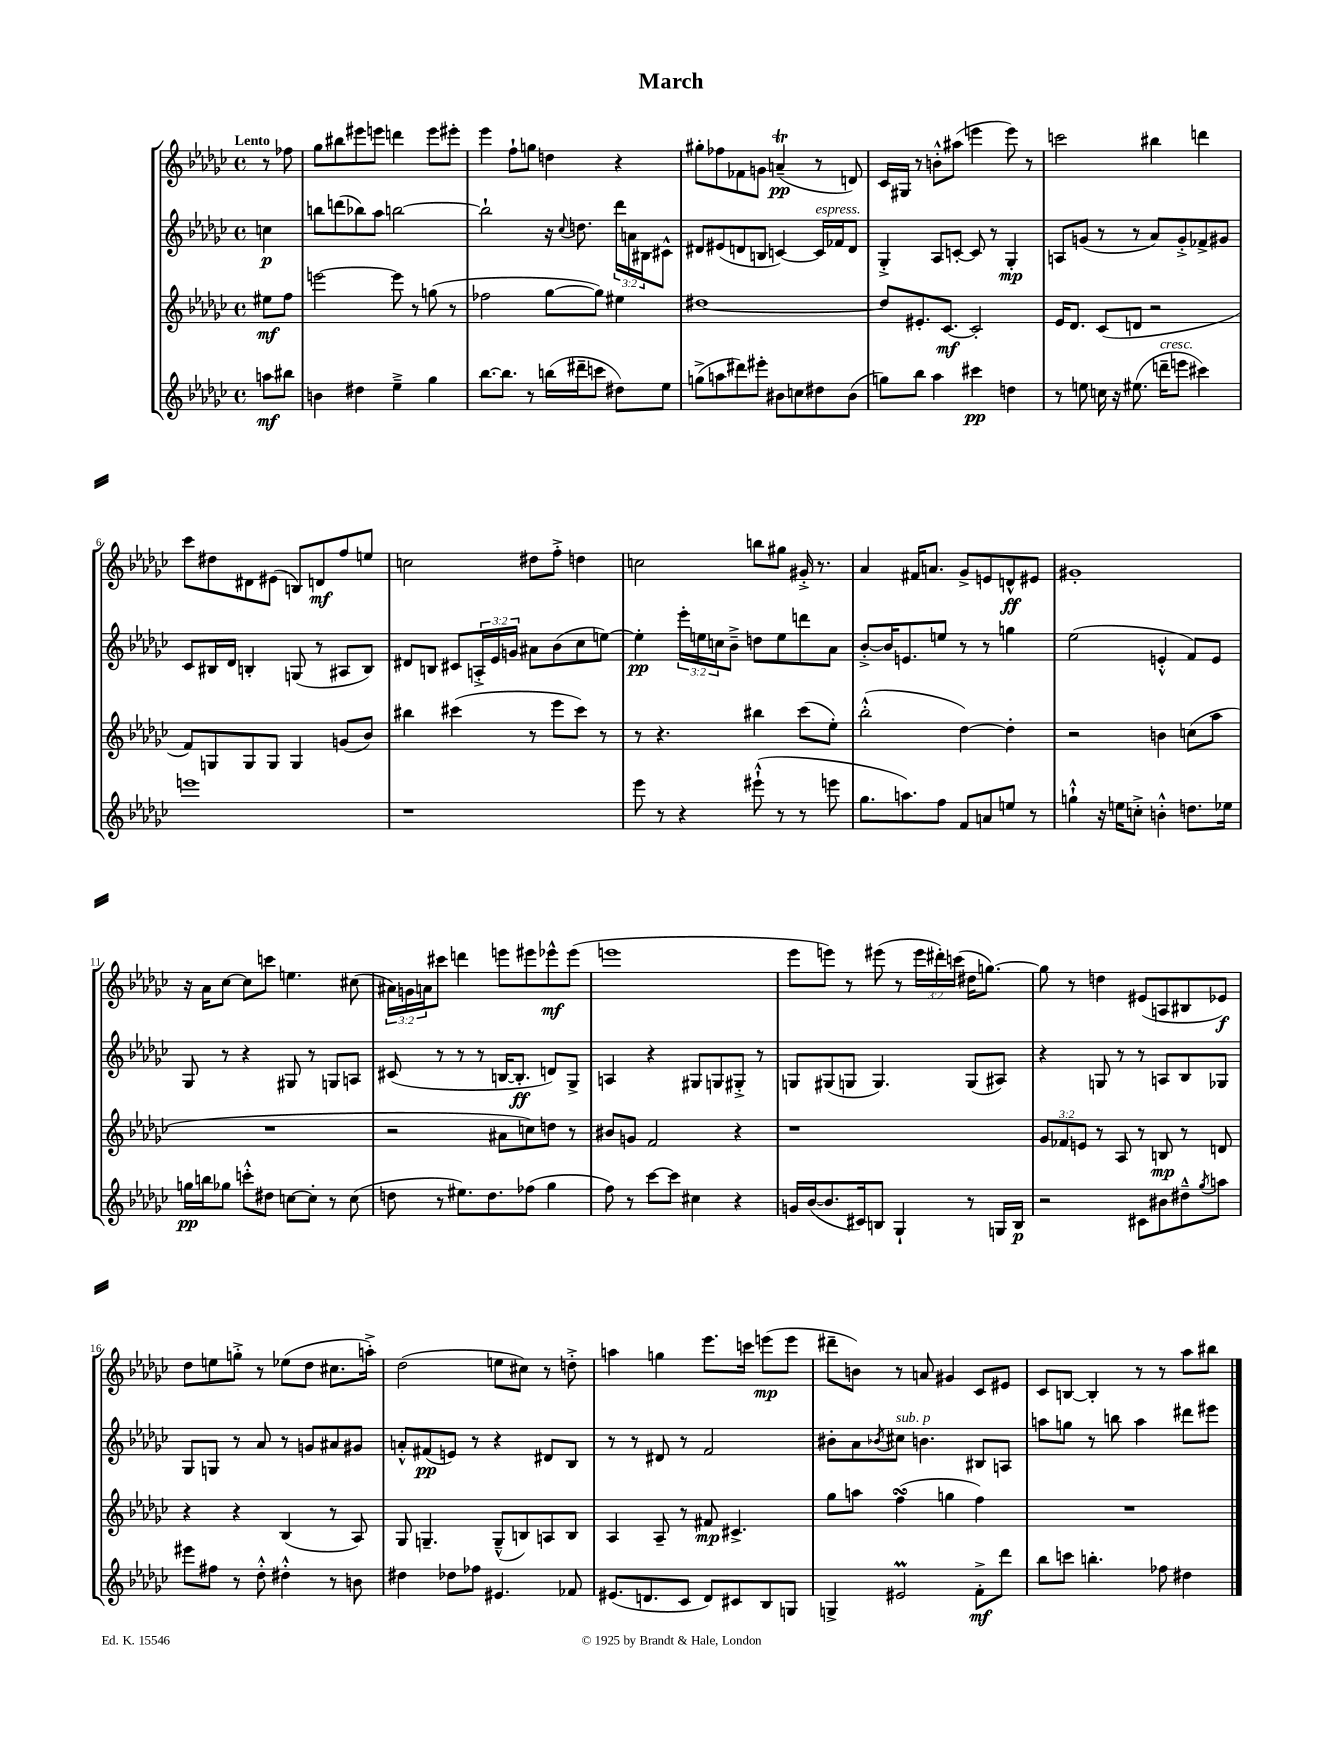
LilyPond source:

\header { title = "March" }
<<
\new StaffGroup <<
\new Staff = "s0" {
    \clef treble \key ges \major \defaultTimeSignature \time 4/4 \override Staff.TupletNumber.text = #tuplet-number::calc-fraction-text \partial 4 \tempo "Lento"
    r8 fes''8 |
    ges''8 bis''8 eis'''8 e'''8 d'''4 e'''8 eis'''8-. |
    ees'''4 f''8-! g''8 d''4 r4 |
    gis''8-. fes''8 fes'8 g'8 a'4--\trill\pp( r8 d'8) |
    ces'16 gis16 r8 b'8-.-^ ais''8( e'''4 e'''8) r8 |
    c'''2 bis''4 d'''4 |
    ces'''8 dis''8 dis'8 eis'8( b8) d'8\mf f''8 e''8 |
    c''2 dis''8 f''8-.-> d''4 |
    c''2 b''8 gis''8 gis'16-.-> r8. |
    aes'4 fis'16 a'8. ges'8-> e'8 d'8-^\ff eis'8 |
    gis'1-. |
    r16 aes'16 ces''8~ ces''8 c'''8 e''4. cis''8( |
    \tuplet 3/2 { ais'16) g'16 a'16 } cis'''8 d'''4 e'''8 eis'''8 ees'''8-^\mf ees'''8( |
    e'''1 |
    ees'''8 e'''8) r8 eis'''8( r8 \tuplet 3/2 { eis'''16 dis'''16-.) c'''16( } dis''16 g''8.~) |
    g''8 r8 d''4 eis'8( a8 bis8 ees'8\f) |
    des''8 e''8 g''8-.-> r8 ees''8( des''8 cis''8. a''16-.->) |
    des''2( e''8 cis''8) r8 d''8-.-> |
    a''4 g''4 ees'''8. c'''16 e'''8\mp( e'''8 |
    dis'''8-- b'8) r8 a'8 gis'4 ces'8 eis'8 |
    ces'8 b8~ b4-. r8 r8 aes''8 bis''8 \bar "|." |
}
\new Staff = "s1" {
    \clef treble \key ges \major \defaultTimeSignature \time 4/4 \override Staff.TupletNumber.text = #tuplet-number::calc-fraction-text \partial 4
    c''4\p |
    b''8 d'''8( bes''8) aes''8 b''2~ |
    b''2-! r16 \appoggiatura { ces''8 } d''8. \tuplet 3/2 { des'''16 a'16 bis16 } cis'8-^ |
    dis'8 eis'8( d'8 b8 c'4~) c'16^\markup { \italic "espress." } fes'16 d'8 |
    ges4-.-> aes8 c'8~-. c'8 r8 ges4-.\mp |
    a8 g'8( r8 r8 aes'8) g'8-.-> fes'8-> gis'8 |
    ces'8 bis16 des'16 b4-. g8( r8 ais8 b8) |
    dis'8 b8 cis'8 \tuplet 3/2 { a16-.-> ees'16 g'16 } ais'8 bes'8( ces''8 e''8~) |
    e''4-.\pp \tuplet 3/2 { ees'''16-. e''16 c''16 } bes'8---> d''8 e''8 d'''8 aes'8 |
    bes'8~-.-> bes'16 e'8. e''8 r8 r8 g''4 |
    ees''2( e'4-.-^ f'8) e'8 |
    ges8 r8 r4 gis8 r8 g8 a8 |
    cis'8( r8 r8 r8 b16~ b8.-.\ff d'8) ges8-> |
    a4 r4 gis8 g8 gis8-.-> r8 |
    g8 gis8( g8 g4.) g8( ais8) |
    r4 g8 r8 r8 a8 bes8 ges8 |
    ges8 g8 r8 aes'8 r8 g'8 ais'8 gis'8 |
    a'8-.-^ fis'8\pp( e'8) r8 r4 dis'8 bes8 |
    r8 r8 dis'8 r8 f'2 |
    bis'8-. aes'8 \acciaccatura { bes'8 } cis''8^\markup { \italic "sub. p" } b'4. bis8 a8 |
    a''8 g''8 r8 b''8 a''4 dis'''8 eis'''8 \bar "|." |
}
\new Staff = "s2" {
    \clef treble \key ges \major \defaultTimeSignature \time 4/4 \override Staff.TupletNumber.text = #tuplet-number::calc-fraction-text \partial 4
    eis''8\mf f''8 |
    e'''2~ e'''8 r8 g''8( r8 |
    fes''2 ges''8~ ges''8) eis''4 |
    dis''1~ |
    dis''8 eis'8.-. ces'8.~\mf ces'2-. |
    ees'16 des'8. ces'8( d'8 r2 |
    f'8) g8 g8 g8 g4 g'8( bes'8) |
    bis''4 cis'''4( r8 ees'''8 cis'''8) r8 |
    r8 r4. bis''4 ces'''8( ees''8-.) |
    bes''2-.-^( des''4~) des''4-. |
    r2 b'4 c''8( aes''8 |
    R1 |
    r2 ais'8 c''8) d''8 r8 |
    bis'8 g'8 f'2 r4 |
    r1 |
    \tuplet 3/2 { ges'8 fes'8 e'8 } r8 aes8 r8 b8\mp r8 d'8 |
    r4 r4 bes4( r8 aes8) |
    ges8 g4.-- g8---^( b8) a8 b8 |
    aes4 aes8-- r8 fis'8\mp cis'4.-> |
    ges''8 a''8 f''4\turn( g''4 f''4) |
    R1 \bar "|." |
}
\new Staff = "s3" {
    \clef treble \key ges \major \defaultTimeSignature \time 4/4 \partial 4
    a''8\mf bis''8 |
    b'4 dis''4 ees''4---> ges''4 |
    bes''8.~ bes''8. r8 b''16( dis'''16-- c'''8 dis''8) ees''8 |
    g''8->( a''8 dis'''8) eis'''8-. bis'8 c''8 dis''8 bis'8( |
    g''8) bes''8 aes''4 cis'''4\pp d''4 |
    r8 e''8 c''16 r16 eis''8.( d'''16--^\markup { \italic "cresc." } e'''8 cis'''4) |
    e'''1 |
    r1 |
    ees'''8 r8 r4 eis'''8-!-^( r8 r8 e'''8 |
    ges''8. a''8.) f''8 f'8 a'8 e''8 r8 |
    g''4-!-^ r16 e''16 c''8-.-> b'4-.-^ d''8. ees''16 |
    g''16\pp b''16 ges''8 c'''8-.-^ dis''8 c''8~ c''8-. r8 c''8( |
    d''8 r8 eis''8.) d''8. fes''8( ges''4 |
    f''8) r8 ces'''8~ ces'''8 cis''4 r4 |
    g'16 bes'16~( bes'8. cis'16) b8 ges4-! r8 g16 b16\p |
    r2 cis'8 bis'8 dis''8---^ \acciaccatura { ges''8 } a''8 |
    eis'''8 fis''8 r8 des''8-.-^ dis''4-.-^ r8 b'8 |
    dis''4 des''8 fes''8 eis'4. fes'8 |
    eis'8.( d'8. ces'8 d'8) cis'8 bes8 g8 |
    g4-> eis'2\prall f'8-.->\mf des'''8 |
    bes''8 c'''8 b''4.-. fes''8 dis''4 \bar "|." |
}
>>
>>
